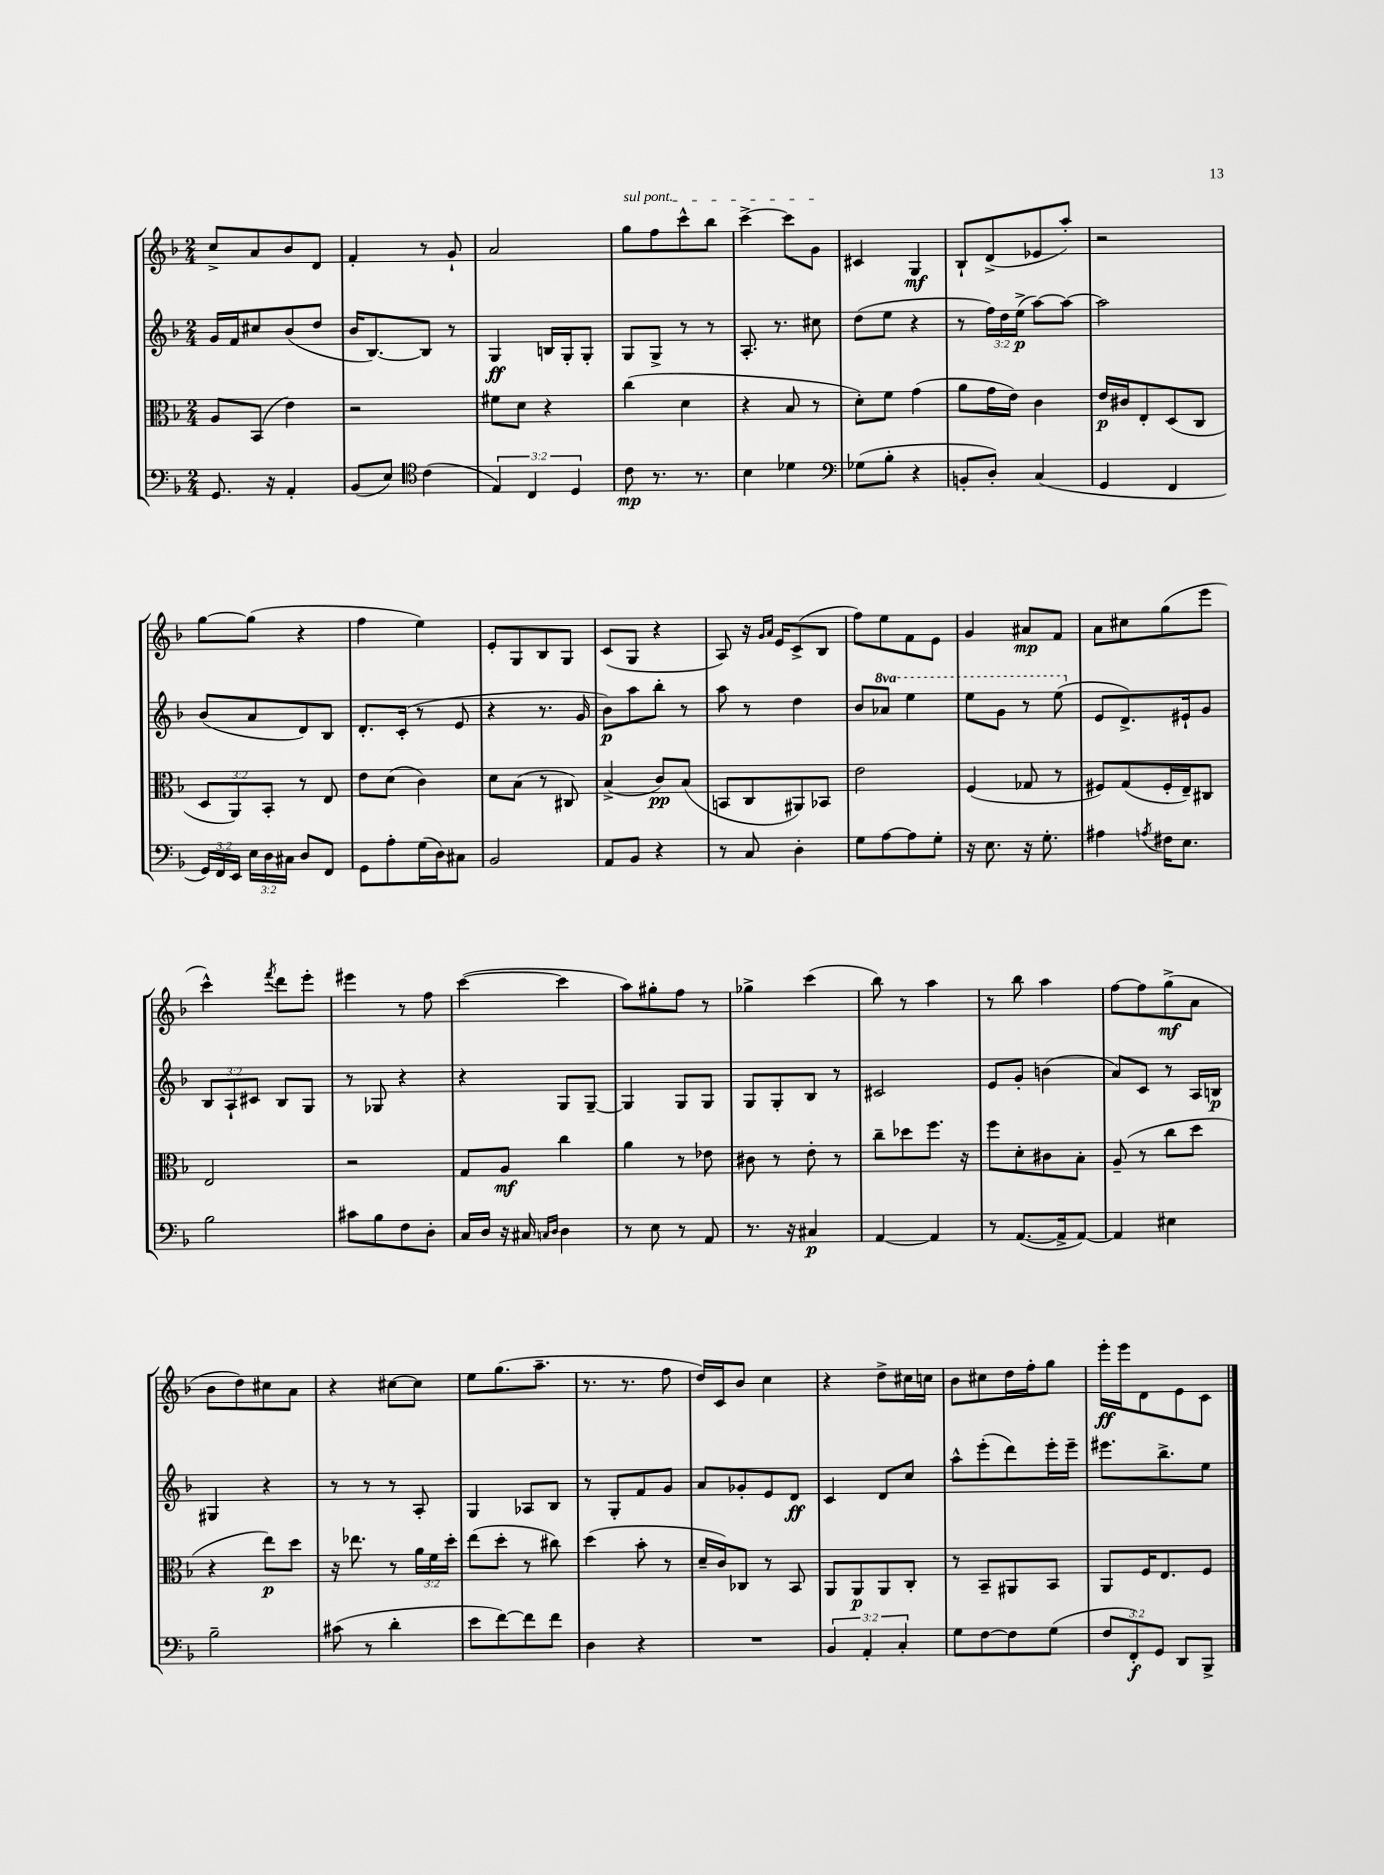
<<
\new StaffGroup <<
\new Staff = "s0" {
    \clef treble \key f \major \numericTimeSignature \time 2/4
    \autoBeamOff c''8[-> a'8 bes'8 d'8] |
    f'4-. r8 g'8-! |
    a'2 |
    \once \override TextSpanner.bound-details.left.text = \markup { \italic "sul pont." } g''8[\startTextSpan f''8 c'''8-^ bes''8] |
    c'''4~-> c'''8[ g'8]\stopTextSpan |
    cis'4 g4\mf |
    bes8[-! d'8->( ees'8 a''8]-.) |
    r2 |
    g''8[~ g''8]( r4 |
    f''4 e''4) |
    e'8[-. g8 bes8 g8] |
    c'8[( g8] r4 |
    a8) r16 \grace { g'16[ a'16] } e'16[ c'8->( bes8] |
    f''8[) e''8 f'8 e'8] |
    g'4 ais'8[\mp f'8] |
    a'8[ cis''8 g''8( e'''8] |
    c'''4-^) \acciaccatura { f'''8 } d'''8[ e'''8]-. |
    eis'''4 r8 f''8 |
    c'''4~( c'''4 |
    a''8[) gis''8-. f''8] r8 |
    ges''4-> c'''4( |
    bes''8) r8 a''4 |
    r8 bes''8 a''4 |
    f''8[~ f''8 g''8->\mf( a'8] |
    bes'8[ d''8) cis''8 a'8] |
    r4 cis''8[~ cis''8] |
    e''8[ g''8.( a''8.]-- |
    r8. r8. f''8 |
    d''16[) c'16 bes'8] c''4 |
    r4 d''8[-> cis''16 c''16] |
    bes'8[ cis''8 d''16 f''16-. g''8] |
    e'''16[-.\ff e'''16 d'8 e'8 c'8] \bar "|." |
}
\new Staff = "s1" {
    \clef treble \key f \major \numericTimeSignature \time 2/4 \override Staff.TupletNumber.text = #tuplet-number::calc-fraction-text \set Staff.ottavationMarkups = #ottavation-simple-ordinals
    \autoBeamOff g'16[ f'16 cis''8 bes'8( d''8] |
    bes'16[ bes8.~) bes8] r8 |
    g4\ff b16[ g16-. g8]-. |
    g8[ g8]-> r8 r8 |
    a8.-. r8. cis''8 |
    d''8[( e''8] r4 |
    r8 \tuplet 3/2 { f''16[) d''16 e''16]->\p( } a''8[~) a''8]~ |
    a''2 |
    bes'8[( a'8 d'8) bes8] |
    d'8.[-. c'16]-.( r8 e'8 |
    r4 r8. g'16 |
    bes'8[\p) a''8 bes''8]-. r8 |
    a''8 r8 d''4 |
    bes'8[ \ottava #1 aes''8] e'''4 |
    e'''8[ g''8] r8 e'''8( \ottava #0 |
    e'8[ d'8.->) eis'16-! g'8] |
    \tuplet 3/2 { bes8[ a8-! cis'8] } bes8[ g8] |
    r8 ges8 r4 |
    r4 g8[ g8]~-- |
    g4 g8[ g8] |
    g8[ g8-. bes8] r8 |
    cis'2 |
    e'8[ g'8]-. b'4( |
    a'8[) c'8] r8 a16[ b16]\p |
    gis4 r4 |
    r8 r8 r8 a8-. |
    g4 aes8[ bes8] |
    r8 g8[-. f'8 g'8] |
    a'8[ ges'8-. e'8 d'8]\ff |
    c'4 d'8[ c''8] |
    a''8[-^ e'''8-.( d'''8) e'''16-. e'''16]-- |
    eis'''8.[ bes''8.-> e''8] \bar "|." |
}
\new Staff = "s2" {
    \clef alto \key f \major \numericTimeSignature \time 2/4 \override Staff.TupletNumber.text = #tuplet-number::calc-fraction-text
    \autoBeamOff a8[ bes,8]( e'4) |
    r2 |
    fis'8[ d'8] r4 |
    c''4( d'4 |
    r4 bes8 r8 |
    d'8[-.) f'8] g'4( |
    a'8[ g'16 e'16]) c'4 |
    e'16[\p cis'16 e8-. d8( c8] |
    \tuplet 3/2 { d8[ a,8) bes,8]-. } r8 e8 |
    e'8[ d'8]( c'4) |
    d'8[ bes8]( r8 cis8) |
    bes4->( c'8[\pp) bes8]( |
    b,8[ c8 ais,8) bes,8] |
    e'2 |
    f4( ges8 r8 |
    fis8[) g8( fis16-. e16--) cis8] |
    e2 |
    r2 |
    g8[ a8]\mf c''4 |
    a'4 r8 ees'8 |
    cis'8 r8 e'8-. r8 |
    c''8[-- des''8 f''8.] r16 |
    f''8[ d'8-. cis'8 bes8]-. |
    a8--( r8 c''8[ d''8] |
    r4 e''8[\p) d''8] |
    r16 ees''8. r8 \tuplet 3/2 { a'16[ f'16 d''16]-. } |
    e''8[( d''8]-. r8 cis''8) |
    d''4( bes'8-. r8 |
    d'16[-- c'16) ces8] r8 bes,8 |
    a,8[ a,8\p a,8 c8]-. |
    r8 bes,8[-- ais,8 bes,8] |
    a,8[ f16 e8. f8] \bar "|." |
}
\new Staff = "s3" {
    \clef bass \key f \major \numericTimeSignature \time 2/4 \override Staff.TupletNumber.text = #tuplet-number::calc-fraction-text
    \autoBeamOff g,8. r16 a,4-. |
    bes,8[( e8]) \clef tenor c'4( |
    \tuplet 3/2 { e4) c4 d4 } |
    c'8\mp r8. r8. |
    bes4 des'4 |
    \clef bass ges8[( bes8]-. r4 |
    b,8[-. d8]-.) c4( |
    g,4 f,4 |
    \tuplet 3/2 { g,16[) f,16 e,16] } \tuplet 3/2 { e16[ d16 cis16] } d8[ f,8] |
    g,8[ a8-. g16( d16) cis8] |
    bes,2 |
    a,8[ bes,8] r4 |
    r8 c8 d4-. |
    g8[ a8~ a8 g8]-. |
    r16 e8. r16 g8.-. |
    ais4 \acciaccatura { a8 } fis16[ e8.] |
    bes2 |
    cis'8[ bes8 f8 d8]-. |
    c16[ d16] r16 cis16 \grace { c16[ d16] } d4 |
    r8 e8 r8 a,8 |
    r8. r16 cis4\p |
    a,4~ a,4 |
    r8 a,8.[~( a,16-> a,8]~) |
    a,4 eis4 |
    bes2-- |
    cis'8( r8 d'4-. |
    e'8[ f'8~) f'8 f'8] |
    d4 r4 |
    R2 |
    \tuplet 3/2 { bes,4 a,4-. c4-. } |
    g8[ f8~ f8 g8]( |
    \tuplet 3/2 { f8[ f,8-.\f) g,8] } d,8[ bes,,8]-> \bar "|." |
}
>>
>>
\layout { \context { \Score \remove "Bar_number_engraver" } }
